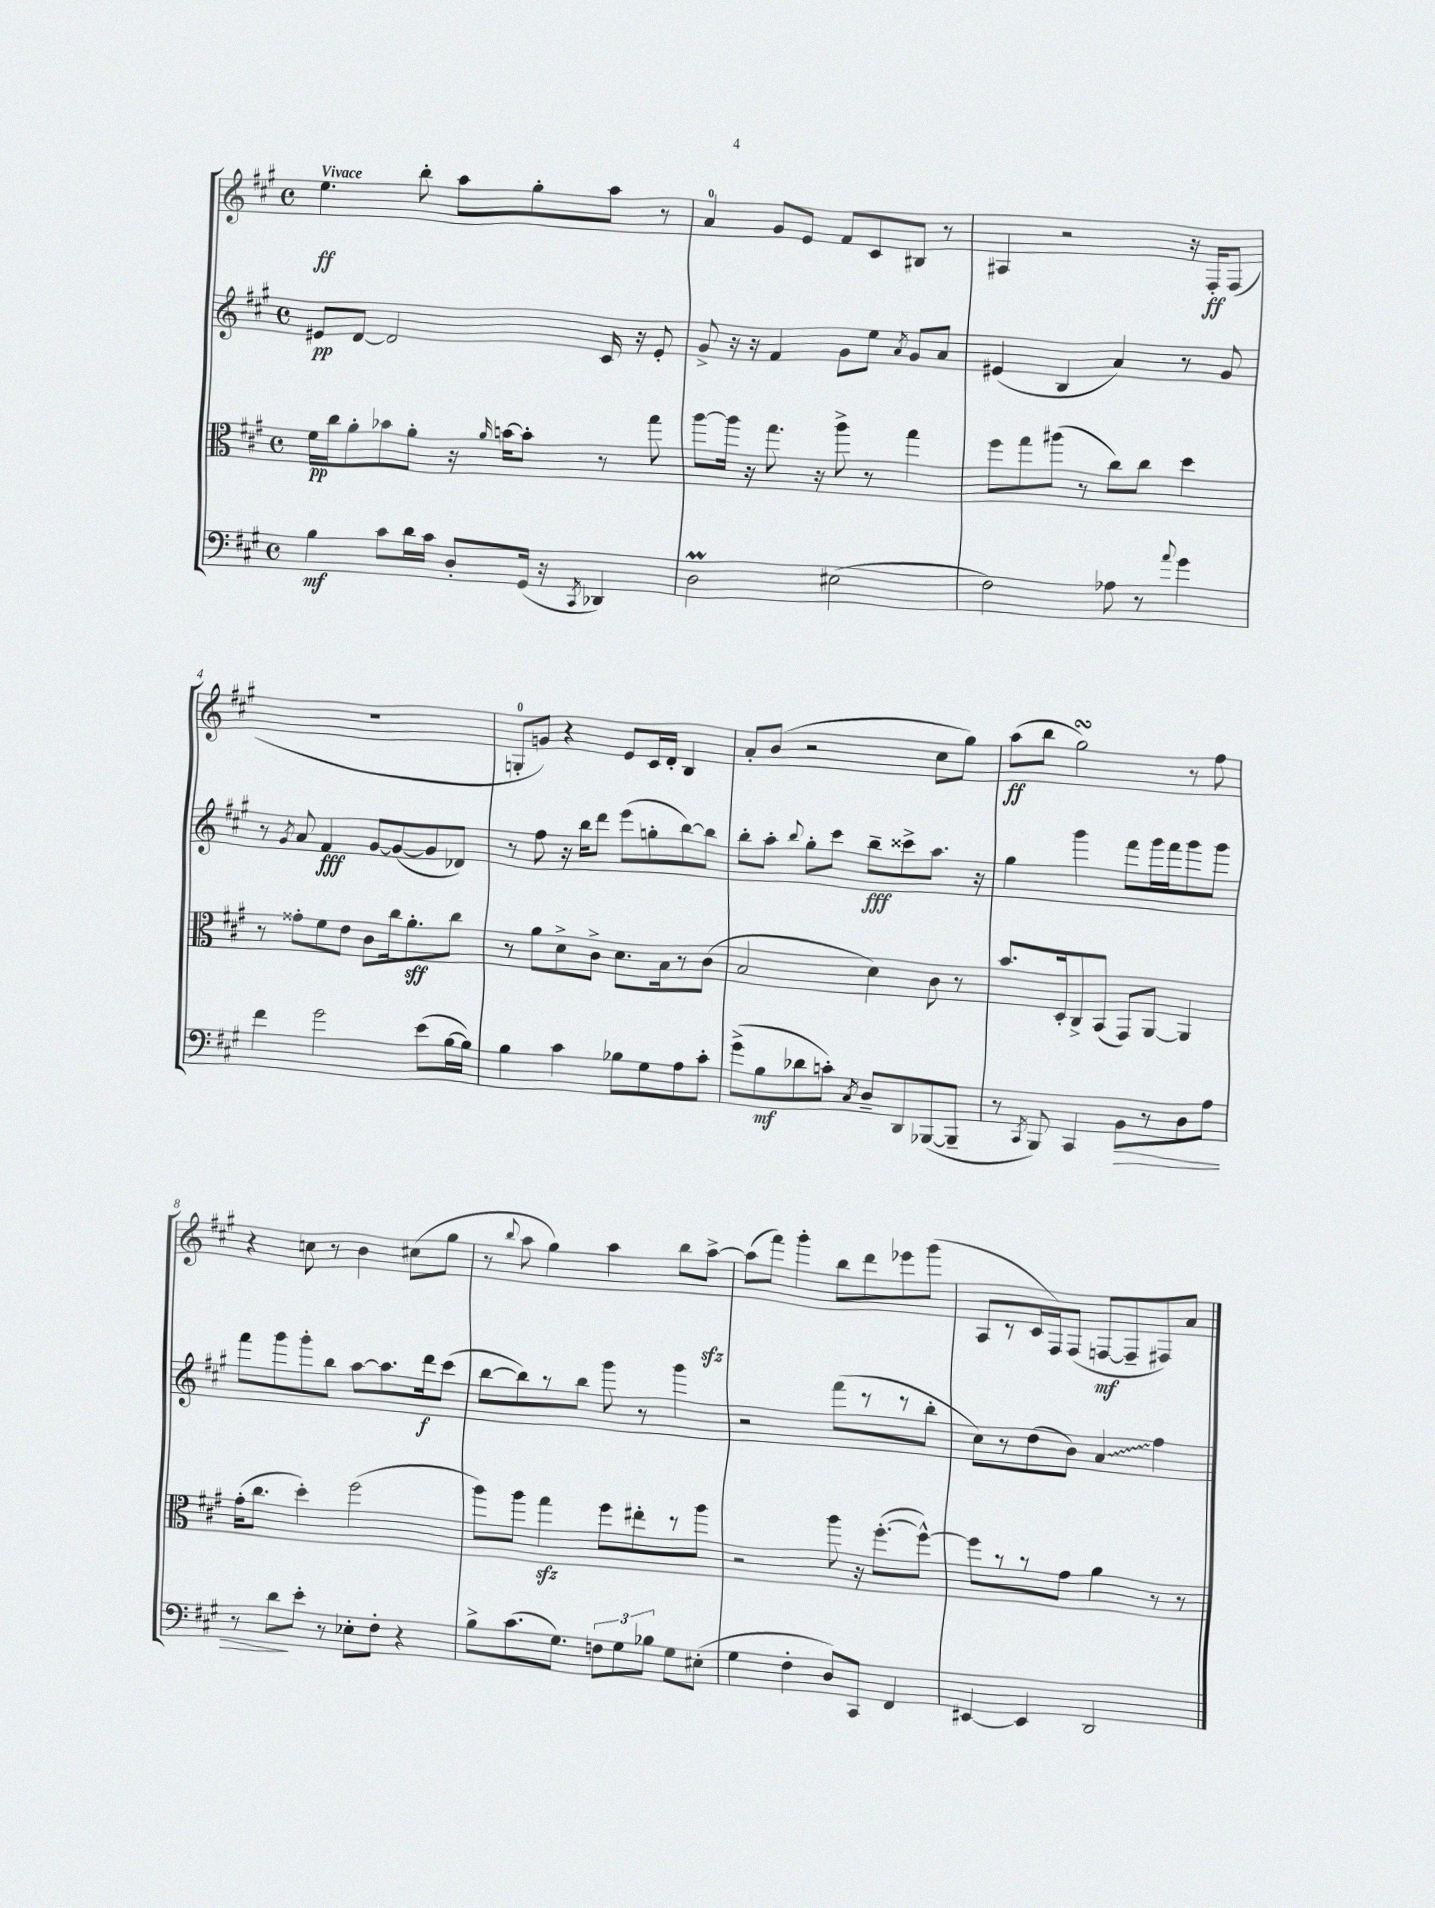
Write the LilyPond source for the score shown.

<<
\new StaffGroup <<
\new Staff = "s0" {
    \clef treble \key a \major \defaultTimeSignature \time 4/4 \tempo "Vivace"
    \autoBeamOff e''4.\ff b''8-. a''8[ gis''8-. a''8] r8 |
    a'4-0 gis'8[ e'8] fis'8[ cis'8 bis8] r8 |
    ais4 r2 r16 fis16[-.\ff fis8]( |
    R1 |
    g8[-0-. g'8]) r4 e'8[ cis'16 d'16]-. b4 |
    a'8[-. b'8]( r2 cis''8[ gis''8]) |
    a''8[\ff( b''8] gis''2\turn) r8 fis''8 |
    r4 c''8 r8 b'4 cis''8[( gis''8] |
    r8 \appoggiatura { b''8 } a''8 gis''4) a''4 b''8[ a''8]~->\sfz |
    a''8[( fis'''8]) gis'''4-. b''8[ d'''8 ees'''8 gis'''8]( |
    a8[ r8 cis'16 fis16) fis8]( f8[~\mf f8-- fis8) a'8] \bar "|." |
}
\new Staff = "s1" {
    \clef treble \key a \major \defaultTimeSignature \time 4/4
    \autoBeamOff eis'8[\pp d'8]~ d'2 cis'16 r16 eis'8-. |
    gis'8-> r16 r16 fis'4 gis'8[ e''8] \acciaccatura { a'8 } gis'8[ a'8] |
    eis'4( b4 a'4) r8 gis'8 |
    r8 \acciaccatura { gis'8 } a'8 fis'4\fff gis'8[~ gis'8~( gis'8 des'8]) |
    r8 fis''8 r16 b''16[ d'''8] e'''8[( g''8-. b''8~) b''8] |
    b''8[-. a''8]-. \appoggiatura { b''8 } gis''8[-. cis'''8] b''8[--\fff cisis'''8-> a''8.] r16 |
    gis''4 gis'''4 fis'''8[ gis'''16 fis'''16 gis'''8 gis'''8] |
    fis'''8[ gis'''8 gis'''8-. b''8] a''8[~ a''8. d'''16\f cis'''8]( |
    b''8[~ b''8) r8 b''8] gis'''8 r8 gis'''4 |
    r2 fis'''8[( r8 r8 b''8]-. |
    cis''8[) r8 d''8( b'8]) \once \override Glissando.style = #'zigzag a'4\glissando fis''4 \bar "|." |
}
\new Staff = "s2" {
    \clef alto \key a \major \defaultTimeSignature \time 4/4
    \autoBeamOff fis'16[\pp cis''16 a'8-. bes'8 a'8]-. r16 \grace { a'16 } b'16[~ b'8]-. r8 gis''8 |
    a''8[~ a''16] r16 gis''8. r16 a''8-> r8 gis''4 |
    fis''8[ gis''8 ais''8]( r8 cis''8[) cis''8] d''4 |
    r8 gisis'8[-. fis'8 e'8] cis'8[ cis''16 a'8.-.\sff cis''8] |
    r8 a'8[ d'8-> cis'8]-> d'8.[ b16 r8 cis'8]( |
    b2 d'4) cis'8 r8 |
    b'8.[ d16-. cis8-> b,8]( gis,8[) a,8]~ a,4 |
    gis'16[-.( cis''8.] d''4-.) fis''2( |
    a''8[) a''8] gis''4\sfz fis''8[ eis''8-. r8 a''8] |
    r2 a''8 r16 fis''8.[~-.( fis''8]~-^) |
    fis''8[ r8 r8 gis'8] a'4 r8 r8 \bar "|." |
}
\new Staff = "s3" {
    \clef bass \key a \major \defaultTimeSignature \time 4/4
    \autoBeamOff b4\mf cis'8[ d'16 cis'16] d8[-. gis,16]( r16 \acciaccatura { cis,8 } des,4) |
    d2\prall eis2( |
    fis2) aes8 r8 \appoggiatura { a'8 } gis'4 |
    fis'4 gis'2 e'8[( b16~ b16]) |
    b4 cis'4 bes8[ gis8 a8 cis'8]-. |
    gis'8[->( b8\mf des'8 c'8]-.) \acciaccatura { cis8 } d8[-- d,8 bes,,8~( bes,,8]-- |
    r8 \acciaccatura { cis,8 } b,,8) cis,4 b,8[\> r8 d8 a8] |
    r8 d'8[\! e'8]-. r8 ees8[-. fis8]-. r4 |
    b8[-> cis'8.( gis8.]) \tuplet 3/2 { f8[ gis8 bes8] } gis8[ eis8]-.( |
    gis4 fis4-. d8[) cis,8] fis,4 |
    eis,4~ eis,4 d,2 \bar "|." |
}
>>
>>
